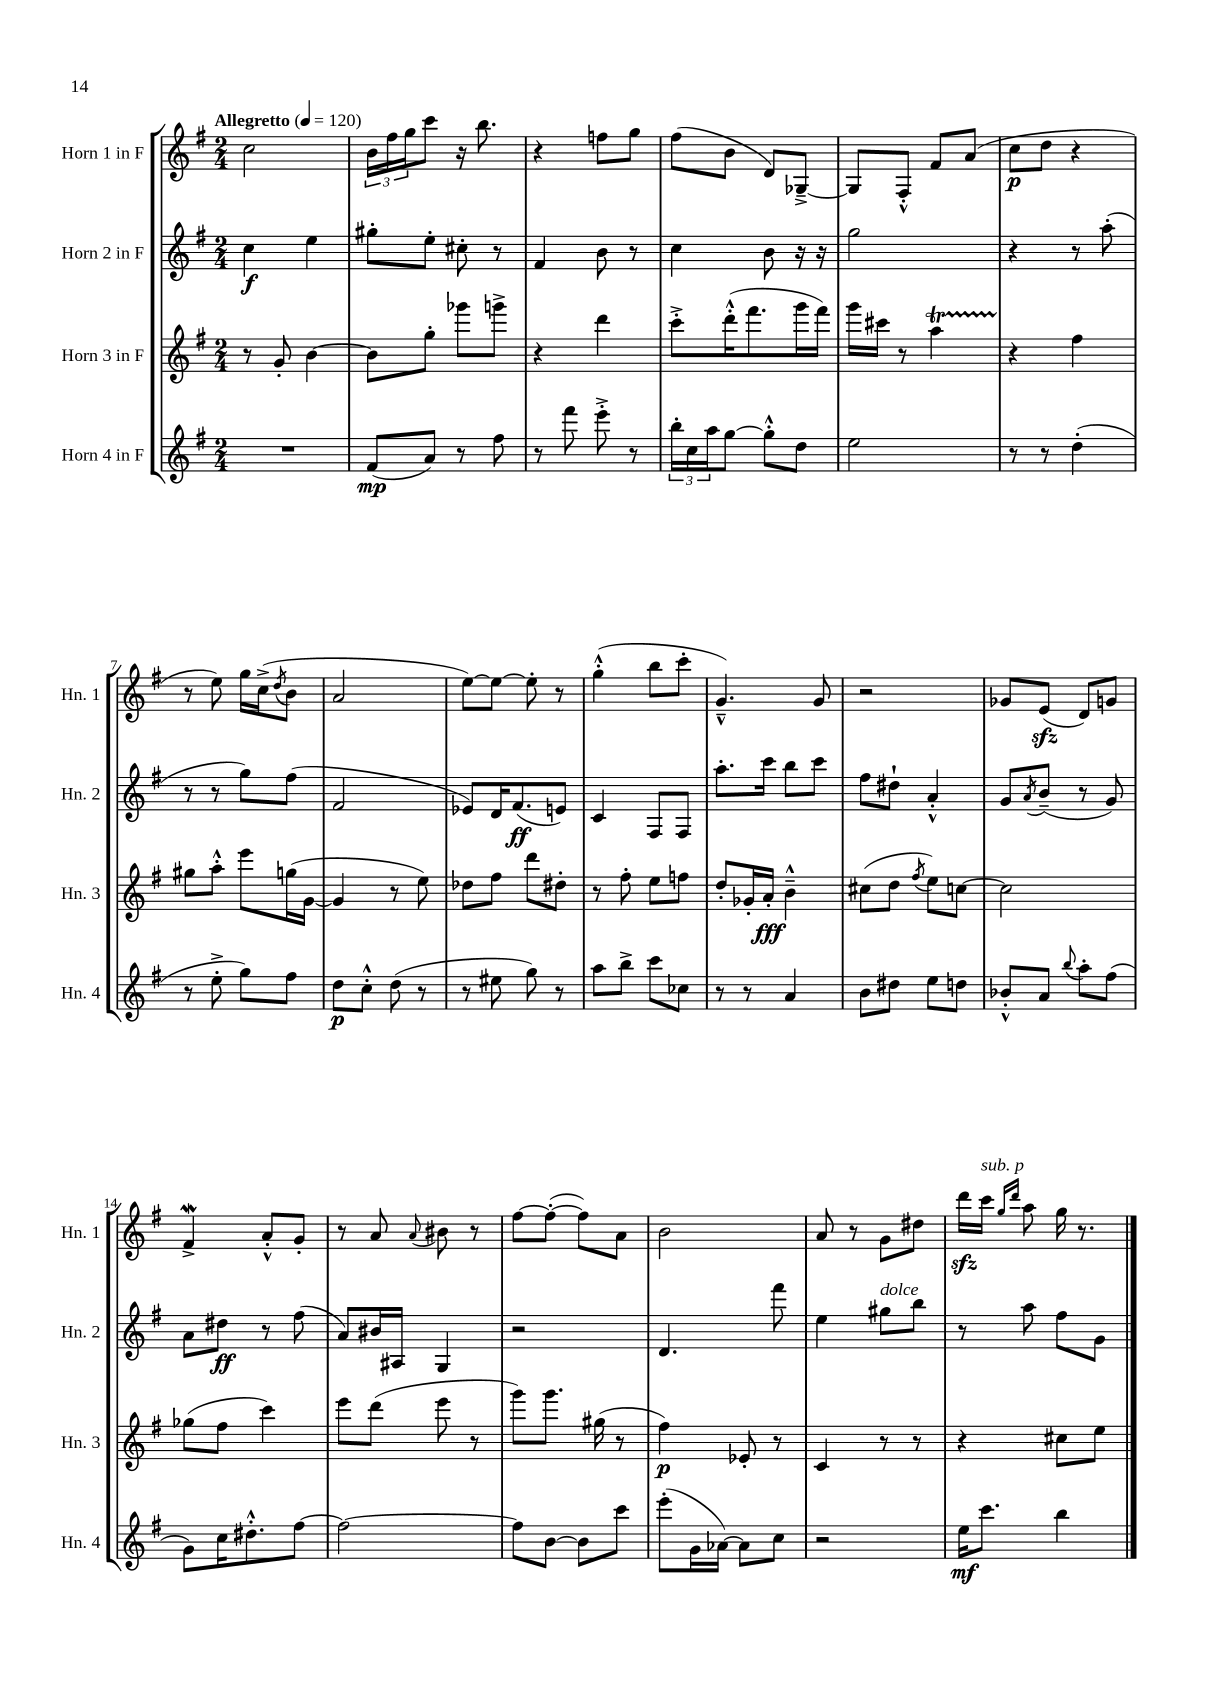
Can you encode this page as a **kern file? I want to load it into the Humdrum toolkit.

**kern	**dynam	**kern	**dynam	**kern	**dynam	**kern	**dynam
*part4	*part4	*part3	*part3	*part2	*part2	*part1	*part1
*staff4	*staff4	*staff3	*staff3	*staff2	*staff2	*staff1	*staff1
*I"Horn 4 in F	*	*I"Horn 3 in F	*	*I"Horn 2 in F	*	*I"Horn 1 in F	*
*I'Hn. 4	*	*I'Hn. 3	*	*I'Hn. 2	*	*I'Hn. 1	*
*clefG2	*	*clefG2	*	*clefG2	*	*clefG2	*
*k[f#]	*	*k[f#]	*	*k[f#]	*	*k[f#]	*
*M2/4	*	*M2/4	*	*M2/4	*	*M2/4	*
*MM120	*	*MM120	*	*MM120	*	*MM120	*
=1	=1	=1	=1	=1	=1	=1	=1
!	!	!	!	!	!	!LO:TX:a:B:t=Allegretto	!
2r	.	8r	.	4cc\	f	2cc\	.
.	.	8g'/	.	.	.	.	.
.	.	[4b\	.	4ee\	.	.	.
=2	=2	=2	=2	=2	=2	=2	=2
(8f#/L	mp	8b\L]	.	8gg#X'\L	.	24b\LL	.
.	.	.	.	.	.	24ff#\	.
.	.	.	.	.	.	24gg\J	.
8a/J)	.	8gg'\J	.	8ee'\J	.	8ccc\J	.
8r	.	8ggg-X\L	.	8cc#X'\	.	16r	.
.	.	.	.	.	.	8.bb\	.
8ff#\	.	8gggn^\J	.	8r	.	.	.
=3	=3	=3	=3	=3	=3	=3	=3
8r	.	4r	.	4f#/	.	4r	.
8fff#\	.	.	.	.	.	.	.
8eee'^\	.	4ddd\	.	8b\	.	8ffn\L	.
8r	.	.	.	8r	.	8gg\J	.
=4	=4	=4	=4	=4	=4	=4	=4
24bb'\LL	.	8ccc'^\L	.	4cc\	.	(8ff#\L	.
24cc\	.	.	.	.	.	.	.
24aa\J	.	.	.	.	.	.	.
[8gg\J	.	(16ddd'^^\K	.	.	.	8b\J	.
.	.	8.fff#\	.	.	.	.	.
8gg'^^\L]	.	.	.	8b\	.	8d/L)	.
8dd\J	.	16ggg\L	.	16r	.	[8G-X~^/J	.
.	.	16fff#\JJ)	.	16r	.	.	.
=5	=5	=5	=5	=5	=5	=5	=5
2ee\	.	16ggg\LL	.	2gg\	.	8G-/L]	.
.	.	16ccc#X\JJ	.	.	.	.	.
.	.	8r	.	.	.	8F#'^^/J	.
.	.	4aaT\	.	.	.	8f#/L	.
.	.	.	.	.	.	(8a/J	.
=6	=6	=6	=6	=6	=6	=6	=6
8r	.	4r	.	4r	.	8cc\L	p
8r	.	.	.	.	.	8dd\J	.
(4dd'\	.	4ff#\	.	8r	.	4r	.
.	.	.	.	(8aa'\	.	.	.
!!LO:LB:g=z
=7	=7	=7	=7	=7	=7	=7	=7
8r	.	8gg#X\L	.	8r	.	8r	.
8ee'^\	.	8aa'^^\J	.	8r	.	8ee\)	.
8gg\L)	.	8eee\L	.	8gg\L)	.	16gg\LL	.
.	.	.	.	.	.	(16cc^\J	.
.	.	.	.	.	.	8qdd/	.
8ff#\J	.	(16ggn\L	.	(8ff#\J	.	8b\J	.
.	.	[16g\JJ	.	.	.	.	.
=8	=8	=8	=8	=8	=8	=8	=8
8dd\L	p	4g/]	.	2f#/	.	2a/	.
8cc'^^\J	.	.	.	.	.	.	.
(8dd\	.	8r	.	.	.	.	.
8r	.	8ee\)	.	.	.	.	.
=9	=9	=9	=9	=9	=9	=9	=9
8r	.	8dd-X\L	.	8e-X/L)	.	[8ee\L)	.
8ee#X\	.	8ff#\J	.	16d/K	.	8ee\J_	.
.	.	.	.	(8.f#/	ff	.	.
8gg\)	.	8ddd\L	.	.	.	8ee'\]	.
8r	.	8dd#X'\J	.	8en/J)	.	8r	.
=10	=10	=10	=10	=10	=10	=10	=10
8aa\L	.	8r	.	4c/	.	(4gg'^^\	.
8bb^\J	.	8ff#'\	.	.	.	.	.
8ccc\L	.	8ee\L	.	8F#/L	.	8bb\L	.
8cc-X\J	.	8ffn\J	.	8F#/J	.	8ccc'\J	.
=11	=11	=11	=11	=11	=11	=11	=11
8r	.	8dd'/L	.	8.aa'\L	.	4.g~^^/)	.
8r	.	16g-X'/L	.	.	.	.	.
.	.	16a'/JJ	fff	16ccc\Jk	.	.	.
4a/	.	4b~^^\	.	8bb\L	.	.	.
.	.	.	.	8ccc\J	.	8g/	.
=12	=12	=12	=12	=12	=12	=12	=12
8b\L	.	(8cc#X\L	.	8ff#\L	.	2r	.
8dd#X\J	.	8dd\J	.	8dd#X`\J	.	.	.
.	.	8qff#/	.	.	.	.	.
8ee\L	.	8ee\L)	.	4a'^^/	.	.	.
8ddn\J	.	[8ccn\J	.	.	.	.	.
=13	=13	=13	=13	=13	=13	=13	=13
8b-X'^^/L	.	2cc\]	.	8g/L	.	8g-X/L	.
.	.	.	.	8qa/	.	.	.
8a/J	.	.	.	(8b~/J	.	(8ezz/J	.
8qqbb/	.	.	.	.	.	.	.
8aa'\L	.	.	.	8r	.	8d/L)	.
(8ff#\J	.	.	.	8g/)	.	8gn/J	.
!!LO:LB:g=z
=14	=14	=14	=14	=14	=14	=14	=14
8g\L)	.	(8gg-X\L	.	8a\L	.	4f#W^/	.
16cc\K	.	8ff#\J	.	8dd#X\J	ff	.	.
8.dd#X'^^\	.	.	.	.	.	.	.
.	.	4ccc\)	.	8r	.	8a'^^/L	.
[8ff#\J	.	.	.	(8ff#\	.	8g'/J	.
=15	=15	=15	=15	=15	=15	=15	=15
2ff#\_	.	8eee\L	.	8a/L)	.	8r	.
.	.	(8ddd\J	.	16b#X/L	.	8a/	.
.	.	.	.	16A#X/JJ	.	.	.
.	.	.	.	.	.	8qqa/	.
.	.	8eee\	.	4G/	.	8b#X\	.
.	.	8r	.	.	.	8r	.
=16	=16	=16	=16	=16	=16	=16	=16
8ff#\L]	.	8ggg\L)	.	2r	.	[8ff#\L	.
[8b\J	.	8.ggg\J	.	.	.	(8ff#'\J_	.
8b\L]	.	.	.	.	.	8ff#\L])	.
.	.	(16gg#X\	.	.	.	.	.
8ccc\J	.	8r	.	.	.	8a\J	.
=17	=17	=17	=17	=17	=17	=17	=17
(8eee'\L	.	4ff#\)	p	4.d/	.	2b\	.
16g\L	.	.	.	.	.	.	.
[16a-X\JJ)	.	.	.	.	.	.	.
8a-\L]	.	8e-X'/	.	.	.	.	.
8cc\J	.	8r	.	8fff#\	.	.	.
=18	=18	=18	=18	=18	=18	=18	=18
2r	.	4c/	.	4ee\	.	8a/	.
.	.	.	.	.	.	8r	.
!	!	!	!	!LO:TX:a:i:t=dolce	!	!	!
.	.	8r	.	8gg#X\L	.	8g\L	.
.	.	8r	.	8bb\J	.	8dd#X\J	.
=19	=19	=19	=19	=19	=19	=19	=19
16ee\KL	mf	4r	.	8r	.	16dddzz\LL	.
!	!	!	!	!	!	!LO:TX:a:i:t=sub. p	!
8.ccc\J	.	.	.	.	.	16ccc\JJ	.
.	.	.	.	.	.	16qqgg/LL	.
.	.	.	.	.	.	16qqddd/JJ	.
.	.	.	.	8aa\	.	8aa\	.
4bb\	.	8cc#X\L	.	8ff#\L	.	16gg\	.
.	.	.	.	.	.	8.r	.
.	.	8ee\J	.	8g\J	.	.	.
==	==	==	==	==	==	==	==
*-	*-	*-	*-	*-	*-	*-	*-
